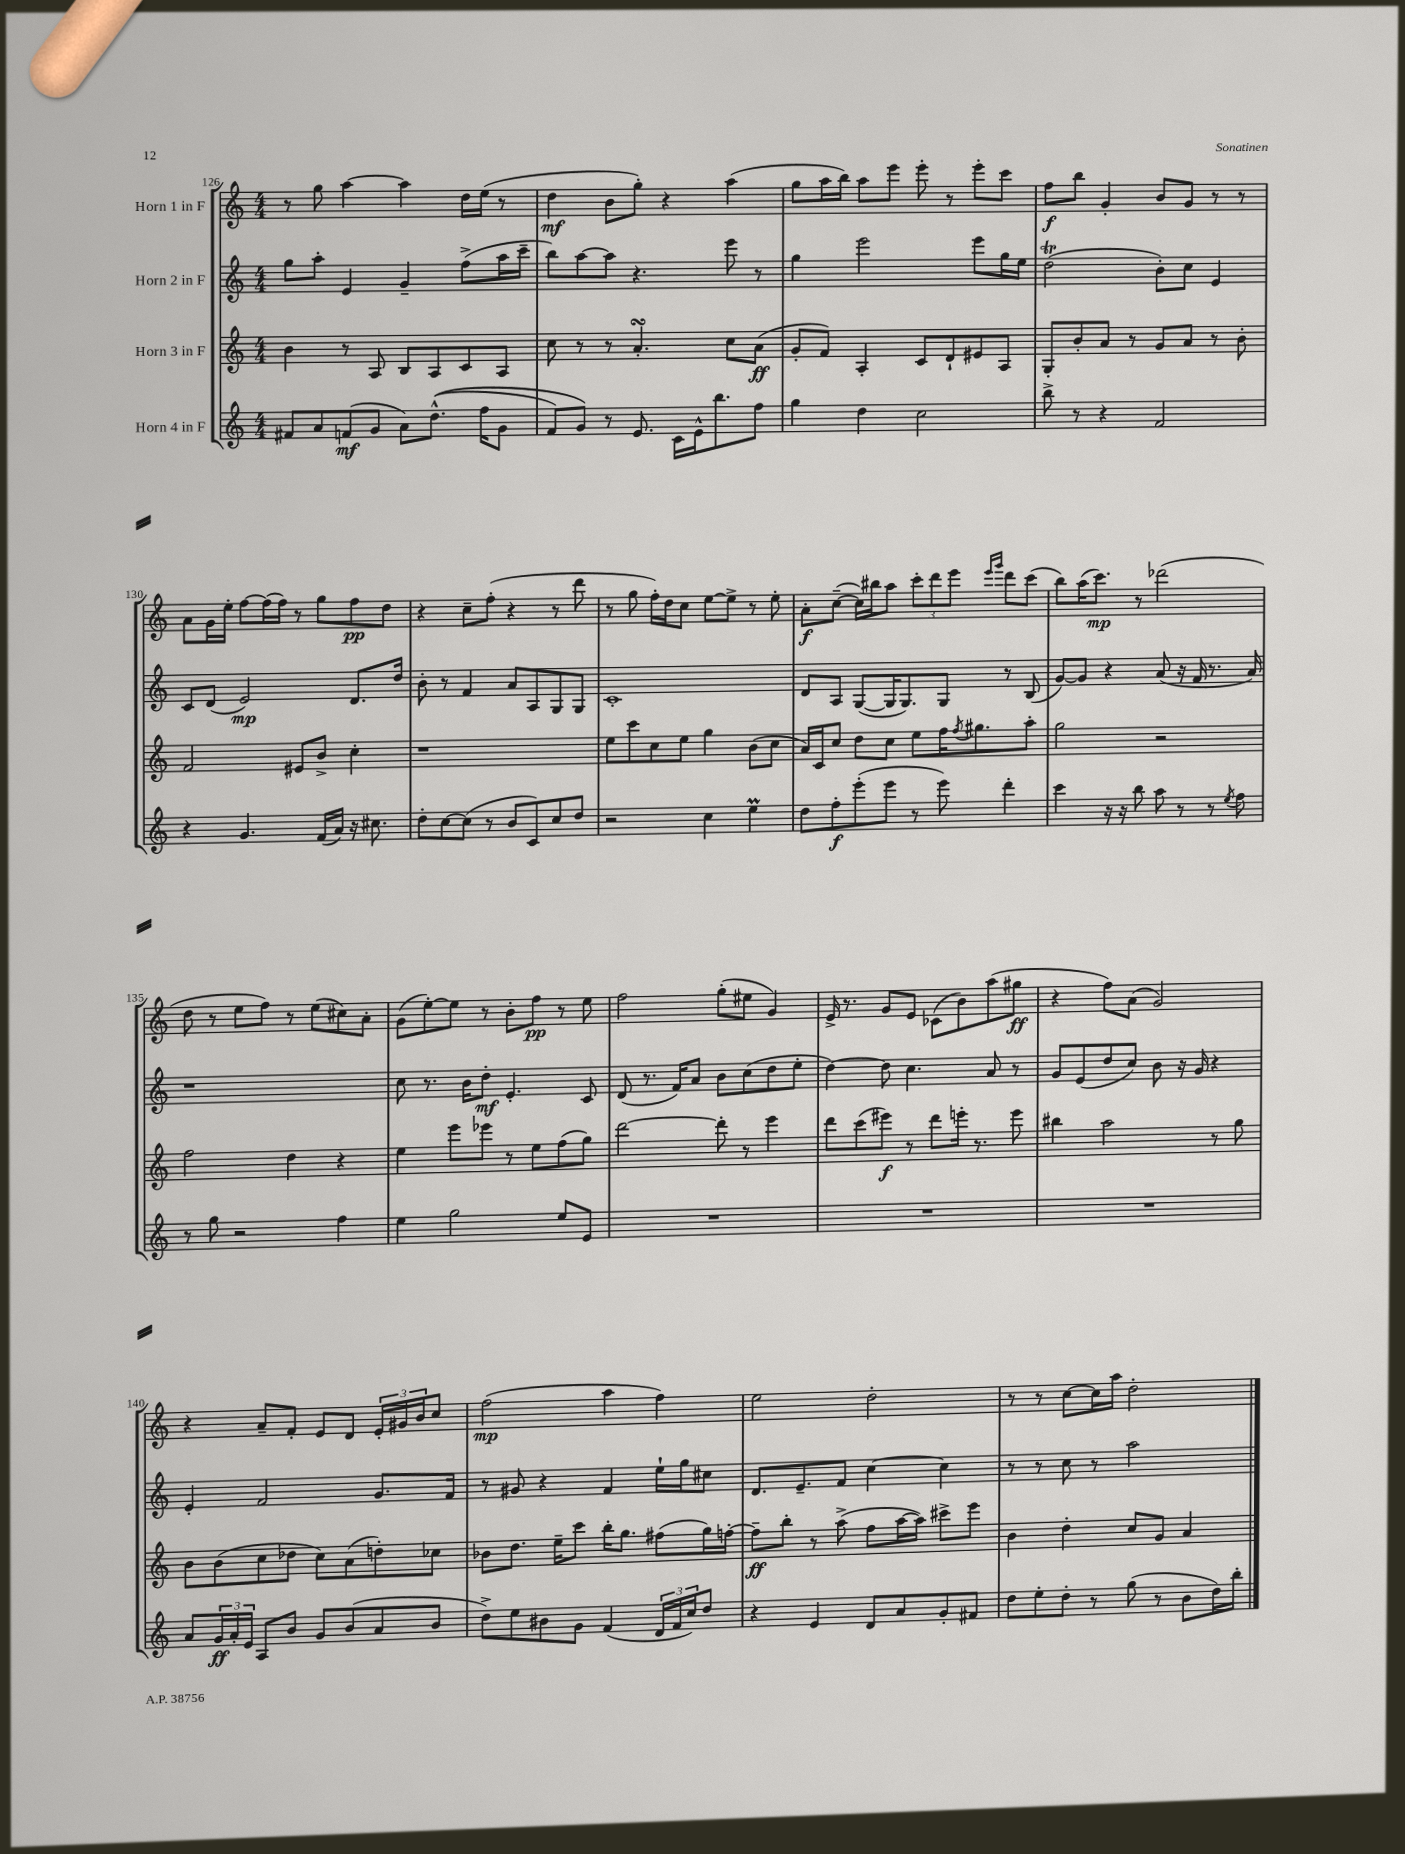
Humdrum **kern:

**kern	**kern	**kern	**kern
*staff4	*staff3	*staff2	*staff1
*clefG2	*clefG2	*clefG2	*clefG2
*k[]	*k[]	*k[]	*k[]
*M4/4	*M4/4	*M4/4	*M4/4
8f#/L	4b\	8gg\L	8r
8a/	.	8aa'\J	8gg\
(8f/	8r	4e/	[4aa\
8g/J	8A/	.	.
8a\L)	8B/L	4g~/	4aa\]
&((8.dd^^\J	8A/	.	.
.	8c/	(8ff^\L	16dd\LL
16ff\LK	.	.	(16ee\JJ
8g\J	8A/J	16aa\L	8r
.	.	16ccc~\JJ	.
=	=	=	=
8f/L)	8cc\	8bb\L)	4dd\
8g/J&)	8r	[8aa\	.
8r	8r	8aa\]J	8b\L
8.e/	4.a'/	4.r	8gg'\J)
.	.	.	4r
16c\LL	.	.	.
16e^^\J	.	.	.
8.bb\	.	.	.
.	8cc\L	8eee\	(4aa\
8ff\J	(8a\J	8r	.
=	=	=	=
4gg\	8g'/L	4gg\	8gg\L
.	8f/J)	.	16aa\L
.	.	.	16bb\JJ)
4dd\	4A'/	2eee\	8aa\L
.	.	.	8eee\J
2cc\	8c/L	.	8eee'\
.	8d`/	.	8r
.	8e#/	8eee\L	8eee'\L
.	8A/J	16gg\L	8ccc\J
.	.	16ee\JJ	.
=	=	=	=
8bb^\	8G'/L	(2dd\	8ff\L
8r	8b'/	.	8bb\J
4r	8a/J	.	4g'/
.	8r	.	.
2f/	8g/L	8b'\L)	8b/L
.	8a/J	8cc\J	8g/J
.	8r	4e/	8r
.	8b'\	.	8r
=	=	=	=
4r	2f/	8c/L	8a\L
.	.	(8d/J	16g\L
.	.	.	16ee'\JJ
4.g/	.	2e/)	[8ff\L
.	.	.	(16ff\]L
.	.	.	16ff\JJ)
.	8e#/L	.	8r
(16f/LL	8b^/J	.	8gg\L
16a/JJ)	.	.	.
16r	4cc'\	8.d/L	8ff\
8.cc#\	.	.	.
.	.	.	8dd\J
.	.	16dd/Jk	.
=	=	=	=
8dd'\L	1r	8b'\	4r
[8cc\	.	8r	.
(8cc\]J	.	4f/	8cc~\L
8r	.	.	(8ff'\J
8b/L	.	8a/L	4r
8c/)	.	8A/	.
8cc/	.	8G/	8r
8dd/J	.	8G/J	8ddd\
=	=	=	=
2r	8ee\L	1c'	8r
.	8ccc\	.	8gg\
.	8cc\	.	16ff'\LL)
.	.	.	16dd\J
.	8ee\J	.	8cc\J
4cc\	4gg\	.	[8ee\L
.	.	.	8ee^\]J
4ee\	(8b\L	.	8r
.	8cc\J	.	8ee'\
=	=	=	=
8dd\L	16a/LL)	8d/L	8a'\L
.	16c/J	.	.
8ff'\	8cc/J	8A/J	([8cc~\J
(8eee'\	8dd\L	([8G/L	16cc\]LL)
.	.	.	16bb#\J
8eee\J	8cc\J	16G/]K	8aa\J
.	.	8.G/)	.
8r	8ee\L	.	12ccc'\L
.	.	.	12ddd\
8eee\)	16ff\K	8G/J	.
.	.	.	12eee\J
.	8qff/	.	.
.	8.gg#\	.	.
.	.	.	16qqeee/LL
.	.	.	16qqggg/JJ
4ddd'\	.	8r	8ddd\L
.	8aa'\J	(8B/	(8ccc\J
=	=	=	=
4ccc\	2gg\	[8g/L)	8bb\L)
.	.	8g/]J	(16aa\K
.	.	.	8.ccc\J)
16r	.	4r	.
16r	.	.	.
8bb\	.	.	8r
8aa\	2r	(8a/	(2ddd-\
8r	.	16r	.
.	.	16f/	.
8r	.	8.r	.
8qee/	.	.	.
8ff\	.	.	.
.	.	16a/)	.
=	=	=	=
8r	2ff\	1r	8dd\
8gg\	.	.	8r
2r	.	.	8ee\L
.	.	.	8ff\J)
.	4dd\	.	8r
.	.	.	(8ee\L
4ff\	4r	.	8cc#\)
.	.	.	8a'\J
=	=	=	=
4ee\	4ee\	8cc\	(8g\L
.	.	8.r	[8ee'\)
2gg\	8eee\L	.	8ee\]J
.	.	16b\LK	.
.	8eee-\J	8dd'\J	8r
.	8r	4.e'/	8b'\L
.	8ee\L	.	8ff\J
8ee/L	(8ff\	.	8r
8e/J	8gg\J)	8c/	8ee\
=	=	=	=
1r	[2ddd\	(8d/	2ff\
.	.	8.r	.
.	.	16f/LK)	.
.	.	8a/J	.
.	8ddd'\]	8b\L	(8gg'\L
.	8r	(8cc\	8ee#\J
.	4eee\	8dd\	4g/)
.	.	8ee'\J	.
=	=	=	=
1r	8ddd\L	[4dd\)	16e^/
.	.	.	8.r
.	(8ccc\	.	.
.	8eee#\J)	8dd\]	8g/L
.	8r	4.cc\	8e/J
.	8ddd\L	.	(8c-\L
.	16eee'\Jk	.	8b\)
.	8.r	.	.
.	.	8a/	(8aa\
.	8eee\	8r	8gg#\J
=	=	=	=
1r	4bb#\	8g/L	4r
.	.	(8e/	.
.	2aa\	8dd/	8ff\L)
.	.	8cc/J)	(8a\J
.	.	8b\	2g/)
.	.	16r	.
.	.	16g/	.
.	8r	4r	.
.	8gg\	.	.
=	=	=	=
8a/L	8b\L	4e'/	4r
24g/L	(8b\	.	.
24a'/	.	.	.
24e/JJ	.	.	.
8A/L	8cc\	2f/	8a~/L
8b/J	8dd-\J	.	8f'/J
8g/L	8cc\L)	.	8e/L
(8b/	(8a\	.	8d/J
8a/	8dd'\)	8.g/L	24e'/LL
.	.	.	24g#/
.	.	.	24b/J
8b/J	8cc-\J	.	8cc/J
.	.	16f/Jk	.
=	=	=	=
8dd^\L)	8b-\L	8r	(2ff\
8ee\	8.dd\J	8g#/	.
8b#\	.	4r	.
.	16ee~\LK	.	.
8g\J	8ccc\J	.	.
(4f/	16bb'\LK	4f/	4aa\
.	8.gg\J	.	.
24d/LL	(8ff#\L	16ee`\LL	4ff\)
24f/	.	.	.
.	.	16gg\J	.
24cc/J)	.	.	.
8dd/J	16gg\L)	8cc#\J	.
.	[16ff'\JJ	.	.
=	=	=	=
4r	8ff~\]L	8.d/L	2ee\
.	8bb'\J	.	.
.	.	8.e~/	.
4e/	8r	.	.
.	(8aa^\	8f/J	.
8d/L	8ff\L	[4cc\	2dd'\
8a/	[16aa\L	.	.
.	16aa\]JJ)	.	.
8g'/	8ccc#^\L	4cc\]	.
8f#/J	8eee\J	.	.
=	=	=	=
8dd\L	4b\	8r	8r
8ee'\	.	8r	8r
8dd'\J	4dd'\	8cc\	[8cc\L
8r	.	8r	16cc\]L
.	.	.	16aa\JJ
(8gg\	8cc/L	2aa\	2dd'\
8r	8g/J	.	.
8b\L	4a/	.	.
16dd\L)	.	.	.
16bb'\JJ	.	.	.
==	==	==	==
*-	*-	*-	*-
